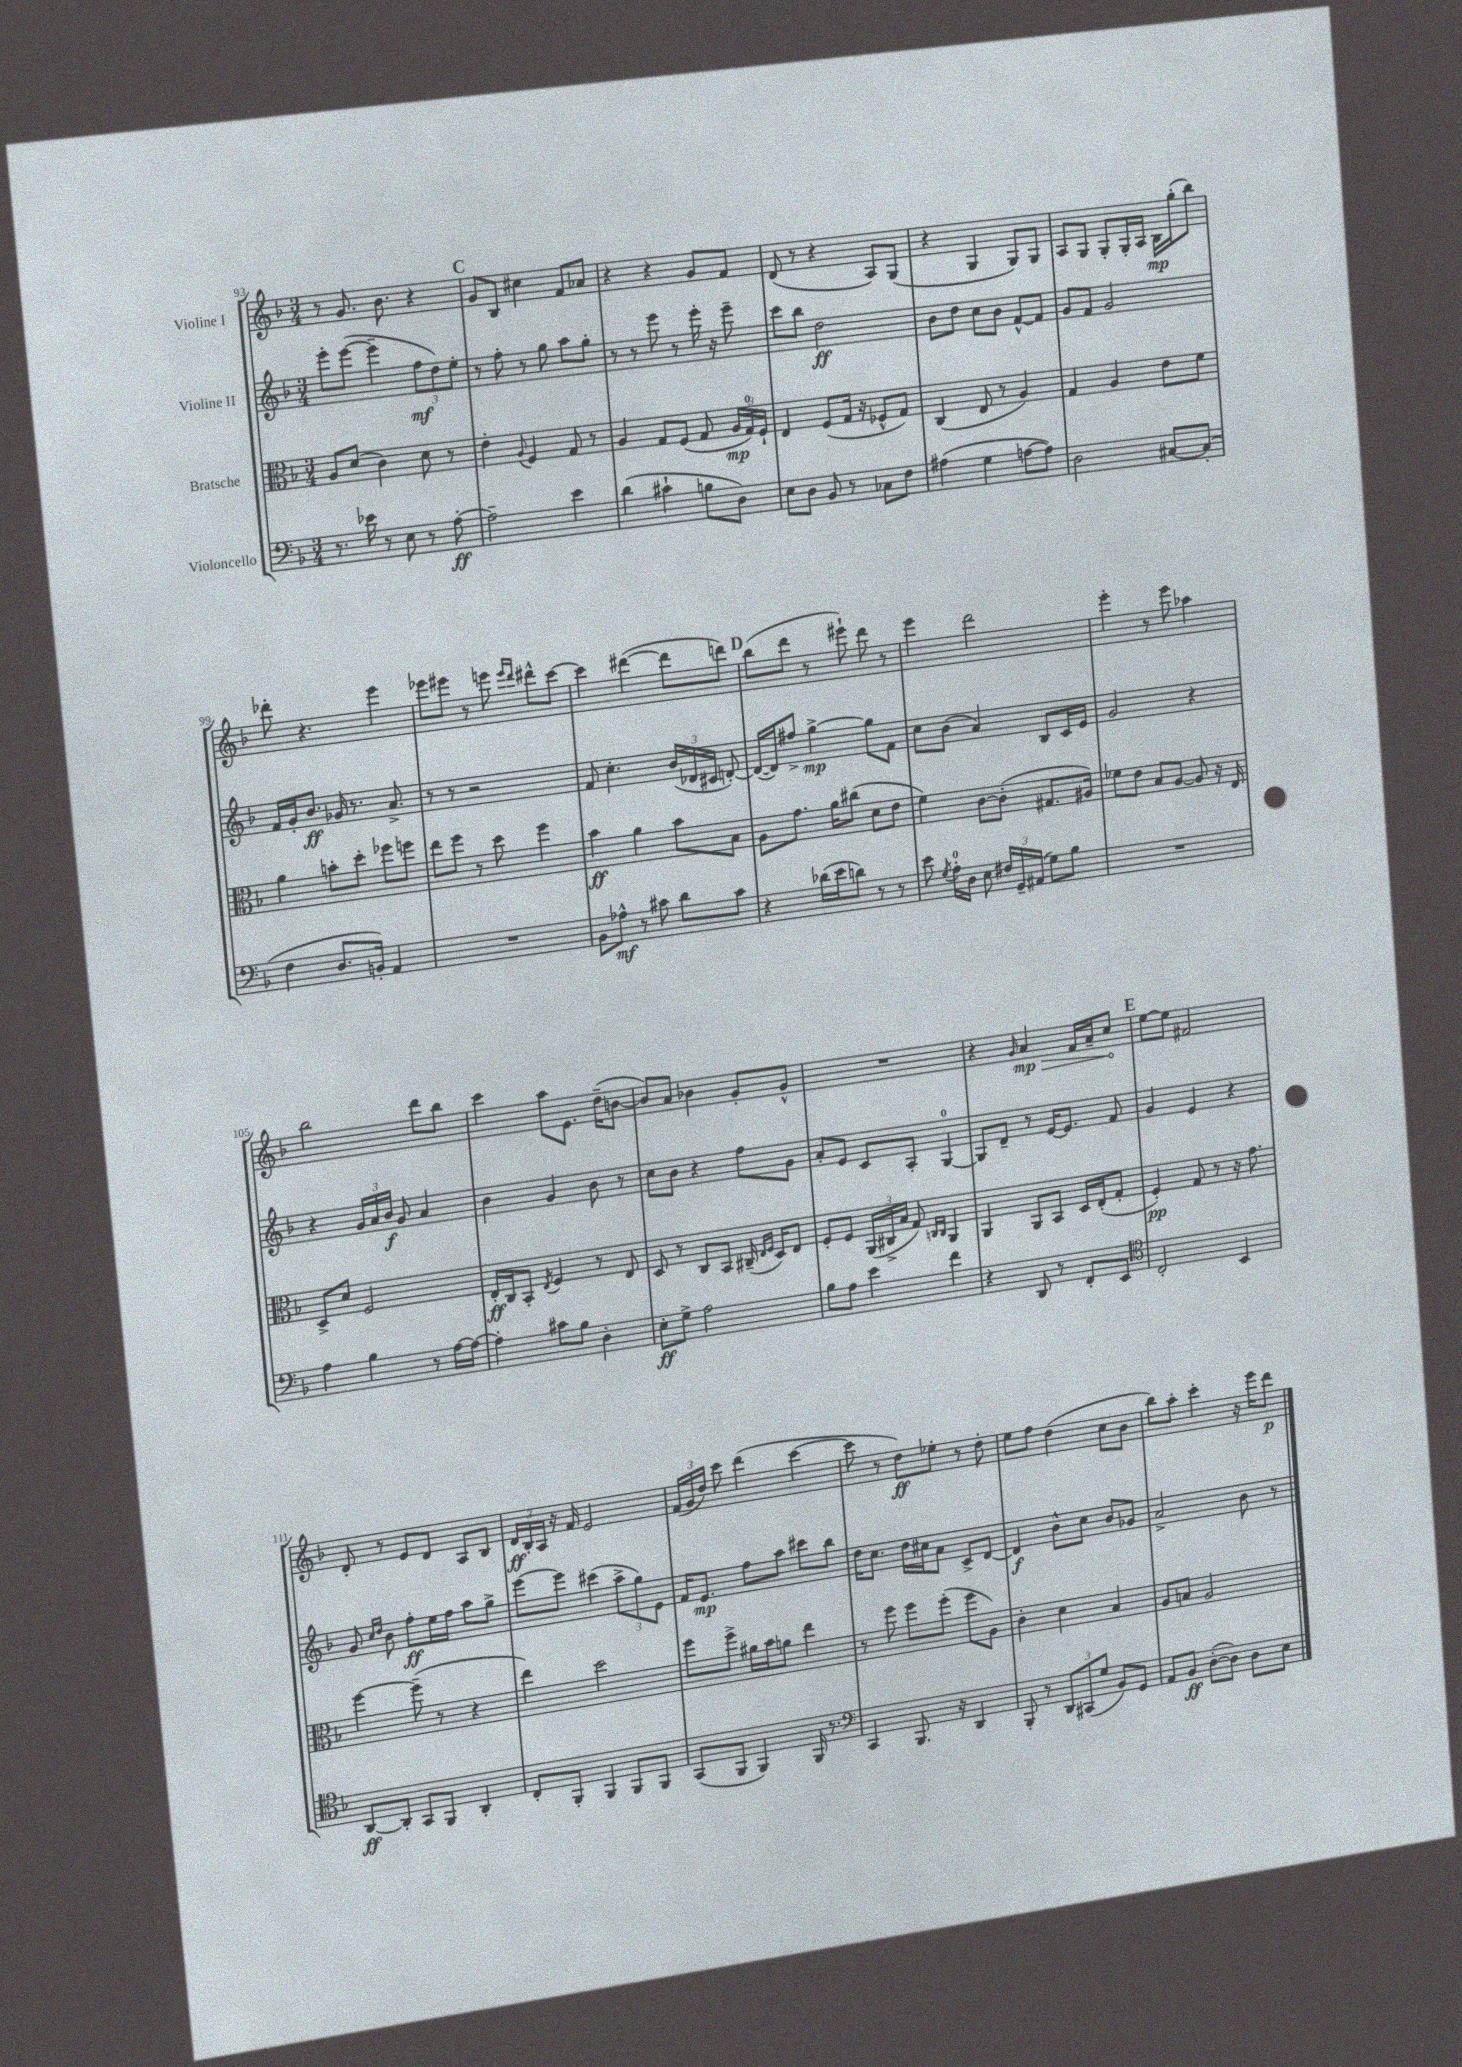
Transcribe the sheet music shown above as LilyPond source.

<<
\new StaffGroup <<
\new Staff = "s0" \with { instrumentName = "Violine I" } {
    \clef treble \key f \major \numericTimeSignature \time 3/4
    \autoBeamOff r8 g'8. bes'8. r4 |
    \mark \markup { \bold "C" } g'8[ bes8] cis''4 f'8[ aes'8] |
    r4 r4 g'8[ f'8] |
    d'8( r8 r4 a8[) g8]( |
    r4 g4 g8[) g8] |
    a8[ g8] g8[-. g16-. a16] bes16[\mp g''16-.( bes''8]) |
    des'''8-. r4. e'''4 |
    ees'''8[ eis'''8] r8 e'''8 \grace { e'''16[ d'''16] } dis'''8[-^ c'''8]~ |
    c'''4 dis'''4~( dis'''8[ d'''8]) |
    \mark \markup { \bold "D" } bes''8[( d'''8] r8 eis'''8-!) d'''8 r8 |
    e'''4 d'''2 |
    e'''4-. r8 e'''8 aes''4 |
    bes''2 d'''8[ bes''8] |
    c'''4 a''8[ e'8.] d''16[--( b'8]~ |
    b'8[) a'8] bes'4 g'8[-. g'8]-^ |
    R2. |
    r4 \grace { g'16 } \once \override Hairpin.circled-tip = ##t a'4\mp\> f'16[ a'16-- c''8]\! |
    \mark \markup { \bold "E" } e''8[~ e''8] fis'2 |
    d'8-. r8 e'8[ d'8] a8[ bes8] |
    \tuplet 3/2 { d'16[\ff bes16-. a16] } r16 f'16 e'2 |
    \tuplet 3/2 { f'16[( g'16 d''16]) } c'''8 d'''4( c'''4~ |
    c'''8 r8 d''8[\ff) ees''8]-. r8 d''8-. |
    e''8[ f''8] d''4( c''8[ bes'8] |
    bes''8[) a''8]-. c'''4-. r16 e'''16[ d'''8]\p \bar "|." |
}
\new Staff = "s1" \with { instrumentName = "Violine II" } {
    \clef treble \key f \major \numericTimeSignature \time 3/4
    \autoBeamOff e'''8[-. e'''8]~( e'''4-- \tuplet 3/2 { f''8[\mf d''8) e''8]-. } |
    \mark \markup { \bold "C" } r8 f''8-. r8 g''8 a''8[ g''8]-. |
    r8 r8 e'''8 r8 e'''16-. r16 e'''8-- |
    c'''8[ bes''8] d''2\ff |
    bes'8[ d''8] c''8[ bes'8] f'8[~-^ f'8] |
    g'8[ f'8] g'2 |
    f'16[ g'16-. bes'8.]\ff ges'16 r8. a'8.-> |
    r8 r8 r2 |
    f'8 c''4.-. \tuplet 3/2 { bes'16[( des'16 cis'16] } d'8~-.) |
    \mark \markup { \bold "D" } d'16[~( d'16) fis''8]-> g''4~->\mp g''8[ f'8] |
    c''8[ bes'8]( a'4) bes8[ c'16 e'16] |
    g'2 r4 |
    r4 \tuplet 3/2 { g'16[ a'16 bes'16]\f } g'8 a'4 |
    bes'4 g'4 bes'8 r8 |
    c''8[ bes'8] r4 f''8[ g'8] |
    a'8[-. e'8] c'8[ a8]-. g4-0~ |
    g8[ d'8]-- r8 e'16[~ e'8.] f'8 |
    \mark \markup { \bold "E" } g'4 e'4 r4 |
    g'8 \grace { c''16[ d''16] } bes'8 f''8[-.\ff e''16 f''16] a''8[ g''8]-> |
    e'''8[~ e'''8] cis'''4( \tuplet 3/2 { a''8[-> g''8) e'8] } |
    f'16[ e'8.]\mp f''8[ a''8] cis'''8[ bes''8] |
    d''16[ c''8.] d''16[ cis''16 a'8] c'8[-> d'8]~ |
    d'4\f bes'8[-^ c''8] bes'8[ ges'8] |
    a'2-> bes'8 r8 \bar "|." |
}
\new Staff = "s2" \with { instrumentName = "Bratsche" } {
    \clef alto \key f \major \numericTimeSignature \time 3/4
    \autoBeamOff a8[ d'8]( c'4) d'8 r8 |
    \mark \markup { \bold "C" } e'4-. \appoggiatura { a8 } f4 g8 r8 |
    a4 g8[ f8]( g8 \tuplet 3/2 { a16[\mp g16-0) f16]-! } |
    e4 f8[( g16] r16 fes8[-^ g8]) |
    c4( e8 r8 a4) |
    g4 a4 e'8[ f'8] |
    a'4 b'8[-. d''8]-. fes''8[ f''8] |
    e''8[ f''8] r8 d''8 f''4 |
    bes'4\ff a'4 bes'8[ bes8] |
    \mark \markup { \bold "D" } a8[ g'8.] a'16[ cis''8]( d'8[ e'8] |
    f'4) c'8[~ c'8]-.( gis8.[ ais16]) |
    fes'8[ e'8] bes8[ a8]~ a8 r16 e16 |
    d8[-> d'8] f2 |
    e16[-.\ff c16 bes,8]-. \acciaccatura { e8 } f4 r8 e8 |
    d8 r8 c8[ bes,8] cis16--( \grace { e16[ f16] } d16[) e8] |
    f8[-. f8] \tuplet 3/2 { a,16[( cis16-> bes16] } g8) \grace { c16[ c16] } a,4 |
    a,4 a,8[ bes,8] d16[ e16-.( g8]-. |
    \mark \markup { \bold "E" } f4-.\pp) g8 r8 r16 g'8. |
    f''4~ f''8--( r8 r4 |
    e''4) d''2 |
    f''8[ f''8]-> ais'16[ bes'16 a'8] e''4 |
    r8 f''8 f''8[ f''8]-.( f''8[ a8]) |
    c'4-. d'4 bes4 |
    a8[ b8] a2 \bar "|." |
}
\new Staff = "s3" \with { instrumentName = "Violoncello" } {
    \clef bass \key f \major \numericTimeSignature \time 3/4
    \autoBeamOff r8. ees'16 r8 e8 r8 a8~-.\ff |
    \mark \markup { \bold "C" } a2-- e'4 |
    d'4( cis'4-! b8[ d8]) |
    e8[ d8] bes,8 r8 ces8[ f8] |
    ais4( g4 a8[~ a8]) |
    d2 cis8[~ cis8]-.( |
    f4 d8.[ b,16]-.) a,4 |
    R2. |
    bes,8[ aes8]-^\mf r8 cis'8 d'8[ cis'8] |
    \mark \markup { \bold "D" } r4 des'16[( e'16 d'8]) r8 r8 |
    e'8 \acciaccatura { g8 } a16[-0-. d16] e8 \tuplet 3/2 { fis16[ g,16-- ais,16]( } g8[) bes8] |
    R2. |
    a4 bes4 r8 a16[~ a16]~ |
    a4-. cis'8[ bes8] d4-. |
    e8[-.\ff g8]-> a2 |
    bes8[ a8] e'4 f'4 |
    r4 d,8 r8 f,8[-. e,8] |
    \mark \markup { \bold "E" } \clef tenor c2-. bes,4 |
    a,8[~\ff a,8]-. g,8[ f,8] a,4-. |
    c8[-. f,8]-. f,4 f,8[ f,8] |
    g,8[( f,8] f,4) f,16 r8. |
    \clef bass c,4 bes,,8. r16 d,4 |
    bes,,8-. r8 \tuplet 3/2 { d,8[ cis,8( g8] } bes,8[) g,8] |
    a,8[ bes,8]\ff d8[~-.( d8]) d8[ e8] \bar "|." |
}
>>
>>
\layout { \context { \Score currentBarNumber = #93 } }
